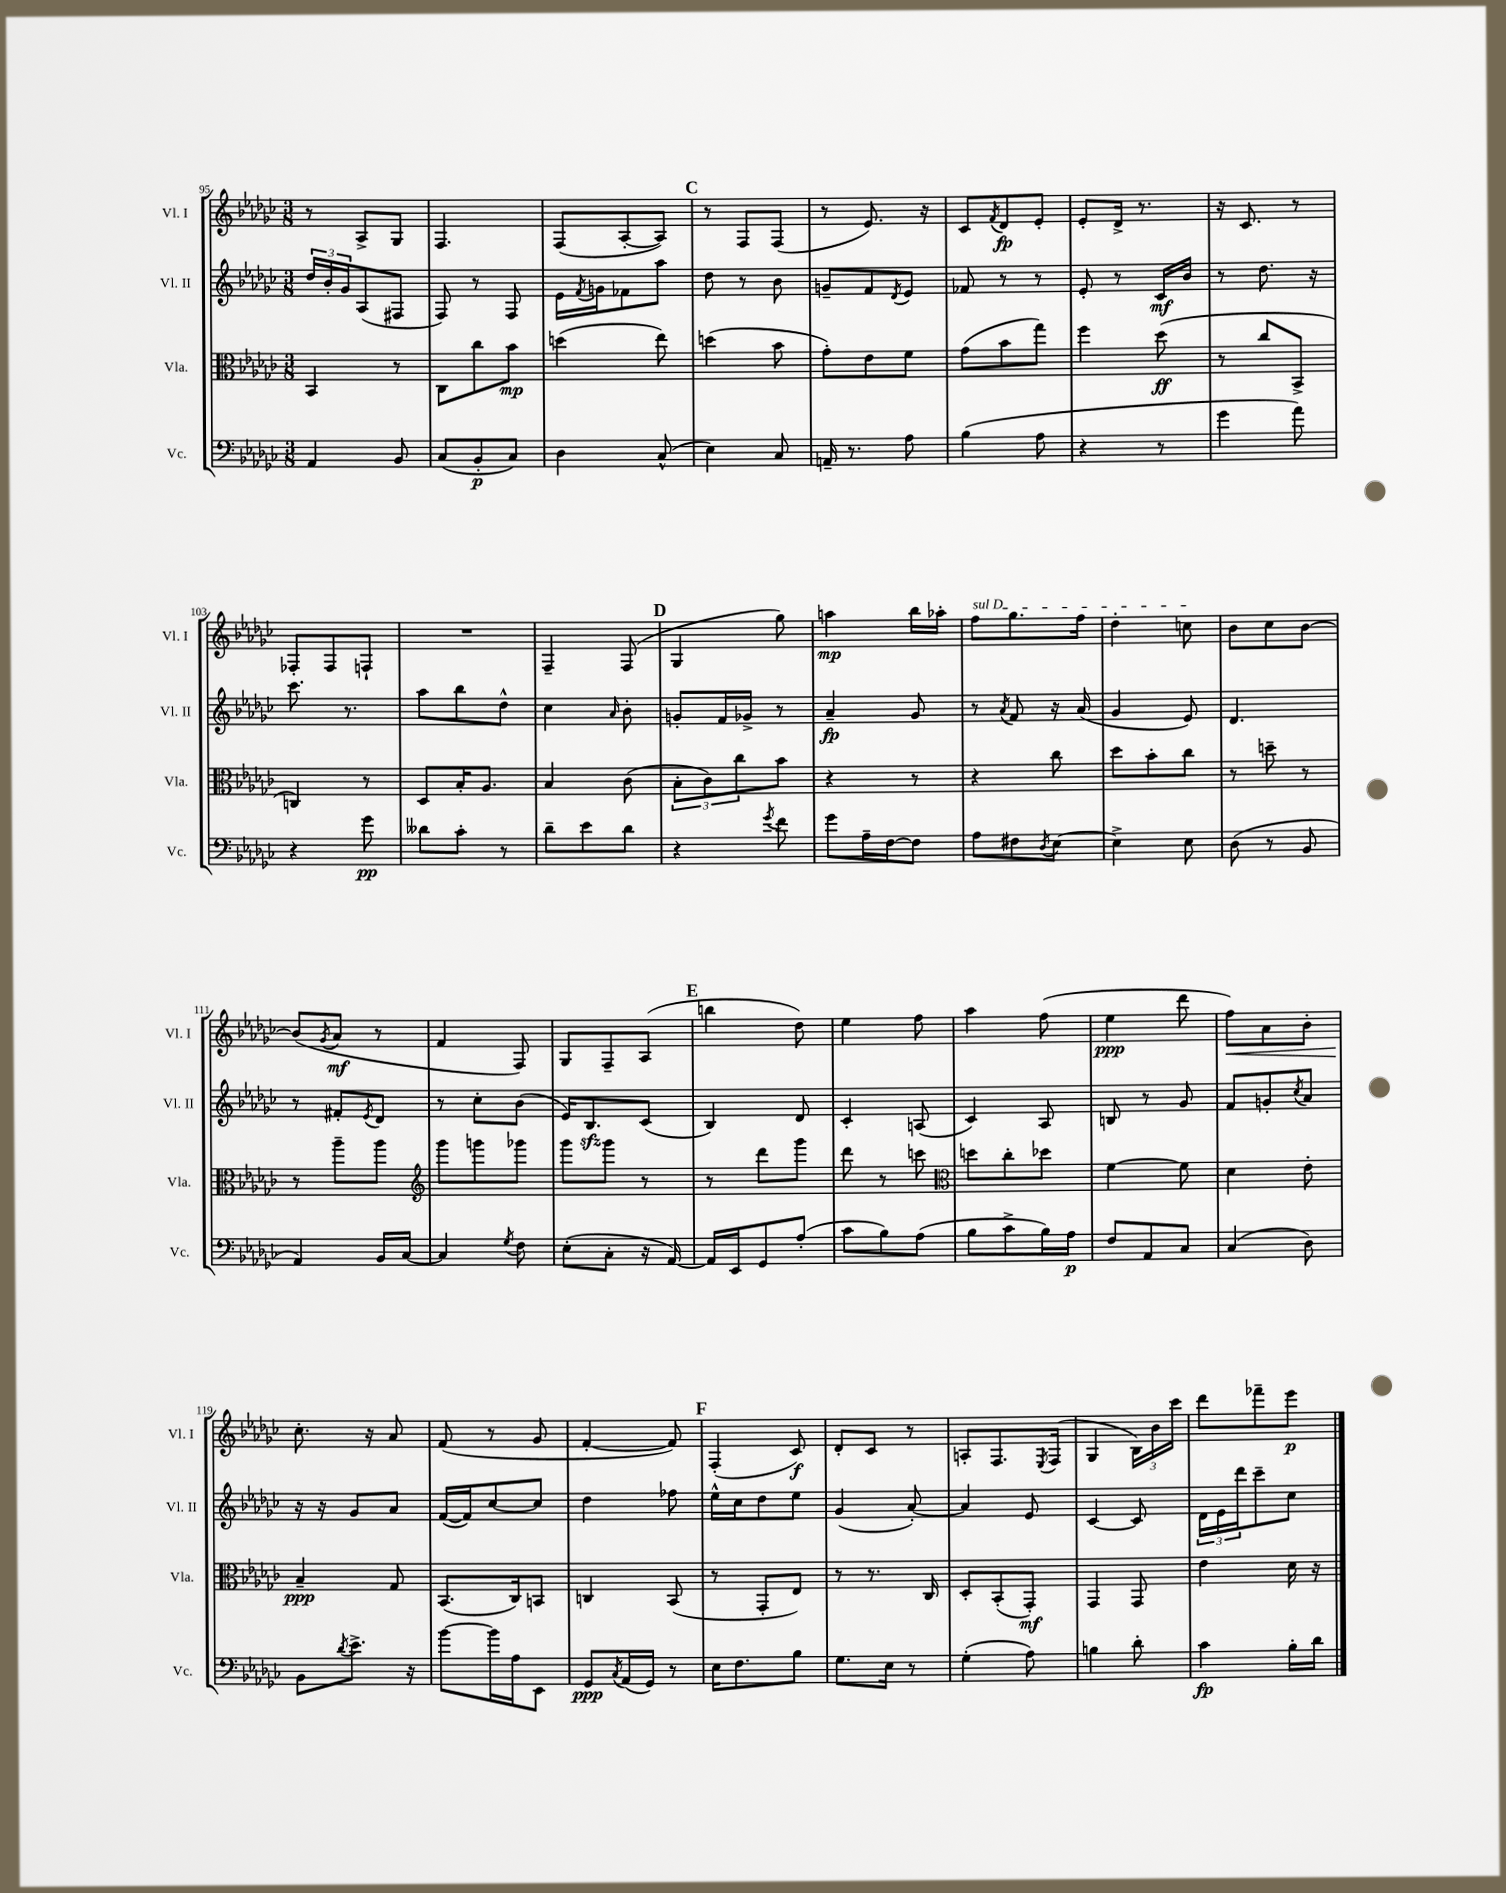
<<
\new StaffGroup <<
\new Staff = "s0" \with { instrumentName = "Vl. I" shortInstrumentName = "Vl. I" } {
    \clef treble \key ges \major \numericTimeSignature \time 3/8
    r8 aes8-> ges8 |
    f4. |
    f8( aes8~-. aes8) |
    \mark \markup { \bold "C" } r8 f8 f8( |
    r8 ees'8.) r16 |
    ces'8 \acciaccatura { f'8 } des'8\fp ees'8-. |
    ees'8-. des'16-> r8. |
    r16 ces'8. r8 |
    fes8-. fes8 f8-! |
    R4. |
    f4-- f8( |
    \mark \markup { \bold "D" } ges4 ges''8) |
    a''4\mp bes''16 aes''16-. |
    \once \override TextSpanner.bound-details.left.text = \markup { \italic "sul D" } f''8\startTextSpan ges''8. f''16 |
    des''4-. c''8\stopTextSpan |
    bes'8 ces''8 bes'8~ |
    bes'8( \acciaccatura { ges'8 } aes'8\mf r8 |
    f'4 f8) |
    ges8 f8-- aes8( |
    \mark \markup { \bold "E" } b''4 des''8) |
    ees''4 f''8 |
    aes''4 f''8( |
    ees''4\ppp des'''8 |
    f''8\<) aes'8 bes'8-. |
    ces''8.-.\! r16 aes'8 |
    f'8( r8 ges'8 |
    f'4~-. f'8) |
    \mark \markup { \bold "F" } f4-.( ces'8\f) |
    des'8-. ces'8 r8 |
    a8-. f8. \acciaccatura { ees8 } f16( |
    ges4 \tuplet 3/2 { bes16) bes'16 ces'''16 } |
    des'''8 fes'''8-- ees'''8\p \bar "|." |
}
\new Staff = "s1" \with { instrumentName = "Vl. II" shortInstrumentName = "Vl. II" } {
    \clef treble \key ges \major \numericTimeSignature \time 3/8
    \tuplet 3/2 { des''16 bes'16-. ges'16 } aes8( fis8 |
    f8) r8 f8 |
    ees'16 \acciaccatura { f'8 } g'16 fes'8 aes''8 |
    \mark \markup { \bold "C" } des''8 r8 bes'8 |
    g'8-- f'8 \acciaccatura { des'8 } ees'8 |
    fes'8 r8 r8 |
    ees'8-. r8 ces'16\mf bes'16 |
    r8 des''8. r16 |
    ces'''8. r8. |
    aes''8 bes''8 des''8-^ |
    ces''4 \grace { aes'16 } bes'8-. |
    \mark \markup { \bold "D" } g'8-. f'16 ges'16-> r8 |
    aes'4--\fp ges'8 |
    r8 \acciaccatura { aes'8 } f'8 r16 aes'16( |
    ges'4 ees'8) |
    des'4. |
    r8 fis'8-. \acciaccatura { ees'8 } des'8 |
    r8 ces''8-. bes'8( |
    ees'16) bes8.\sfz ces'8( |
    \mark \markup { \bold "E" } bes4) des'8 |
    ces'4-. a8( |
    ces'4) aes8 |
    b8 r8 ges'8 |
    f'8 g'8-. \acciaccatura { ces''8 } aes'8 |
    r16 r16 ges'8 aes'8 |
    f'16~( f'16) ces''8~ ces''8 |
    des''4 fes''8 |
    \mark \markup { \bold "F" } ees''16-^ ces''16 des''8 ees''8 |
    ges'4( aes'8~-.) |
    aes'4 ees'8 |
    ces'4~ ces'8 |
    \tuplet 3/2 { des'16 ees'16 des'''16 } ces'''8-- ces''8 \bar "|." |
}
\new Staff = "s2" \with { instrumentName = "Vla." shortInstrumentName = "Vla." } {
    \clef alto \key ges \major \numericTimeSignature \time 3/8
    bes,4 r8 |
    ces8 ces''8 bes'8\mp |
    d''4( ees''8) |
    \mark \markup { \bold "C" } d''4( bes'8 |
    ges'8-.) ees'8 f'8 |
    ges'8( bes'8 ges''8) |
    f''4 des''8\ff( |
    r8 ces''8 bes,8-> |
    c4) r8 |
    des8 bes16-. aes8. |
    bes4 ces'8( |
    \mark \markup { \bold "D" } \tuplet 3/2 { bes8-. ces'8) ces''8 } bes'8 |
    r4 r8 |
    r4 ces''8 |
    des''8 bes'8-. ces''8 |
    r8 d''8-- r8 |
    r8 aes''8-- aes''8 |
    \clef treble ges'''8 g'''8 ges'''8 |
    ges'''8 ges'''8 r8 |
    \mark \markup { \bold "E" } r8 des'''8 ges'''8 |
    des'''8 r8 c'''8 |
    \clef alto d''8 ces''8-. des''8 |
    f'4~ f'8 |
    des'4 ees'8-. |
    bes4--\ppp ges8 |
    bes,8.( ces16) b,8 |
    c4 bes,8( |
    \mark \markup { \bold "F" } r8 ges,8-. ees8) |
    r8 r8. ces16 |
    des8-. bes,8-.( ges,8-.\mf) |
    ges,4 ges,8 |
    ees'4 des'16 r16 \bar "|." |
}
\new Staff = "s3" \with { instrumentName = "Vc." shortInstrumentName = "Vc." } {
    \clef bass \key ges \major \numericTimeSignature \time 3/8
    aes,4 bes,8 |
    ces8( bes,8-.\p ces8) |
    des4 ces8-^( |
    \mark \markup { \bold "C" } ees4) ces8 |
    a,16-- r8. aes8 |
    bes4( aes8 |
    r4 r8 |
    ges'4 aes'8) |
    r4 ges'8\pp |
    deses'8 ces'8-. r8 |
    des'8-- ees'8 des'8 |
    \mark \markup { \bold "D" } r4 \acciaccatura { ges'8 } f'8 |
    ges'8 aes16-- f16~ f8 |
    aes8 fis8 \acciaccatura { des8 } ees8~ |
    ees4-> ees8 |
    des8( r8 bes,8 |
    aes,4) bes,16 ces16~ |
    ces4 \acciaccatura { ges8 } f8 |
    ees8-.( ces8-. r16 aes,16~) |
    \mark \markup { \bold "E" } aes,16 ees,16 ges,8 aes8-.( |
    ces'8 bes8) aes8( |
    bes8 ces'8-> bes16) aes16\p |
    f8 aes,8 ces8 |
    ces4( des8) |
    bes,8 \acciaccatura { des'8 } ees'8.-> r16 |
    bes'8~ bes'16 aes16 ees,8 |
    ges,8\ppp \acciaccatura { ces8 } aes,16( ges,16) r8 |
    \mark \markup { \bold "F" } ees16 f8. bes8 |
    ges8. ees16 r8 |
    ges4-.( aes8) |
    b4 des'8-. |
    ces'4\fp bes16-. des'16 \bar "|." |
}
>>
>>
\layout { \context { \Score currentBarNumber = #95 } }
